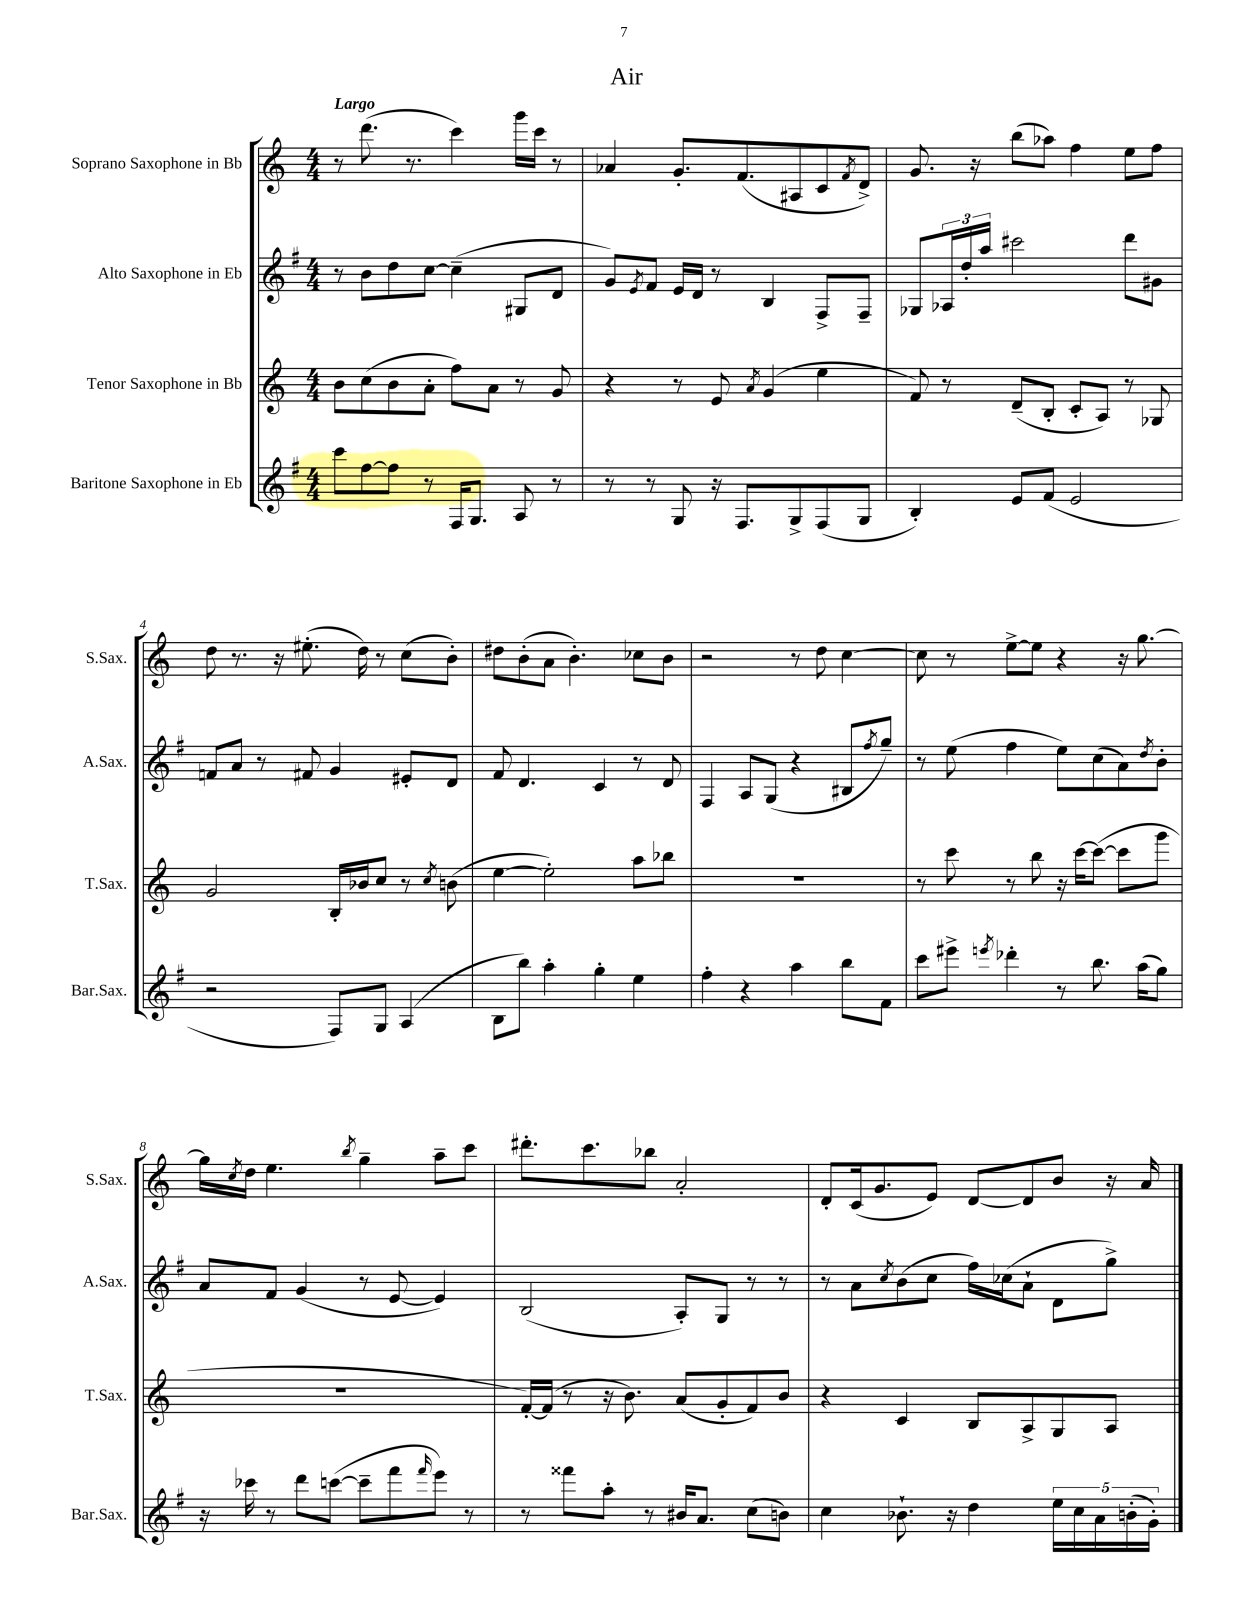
\header { title = "Air" }
<<
\new StaffGroup <<
\new Staff = "s0" \with { instrumentName = "Soprano Saxophone in Bb" shortInstrumentName = "S.Sax." } {
    \clef treble \key c \major \numericTimeSignature \time 4/4 \tempo "Largo"
    r8 d'''8.( r8. c'''4) g'''16 c'''16 r8 |
    aes'4 g'8.-. f'8.( ais8 c'8 \acciaccatura { f'8 } d'8->) |
    g'8. r16 b''8( aes''8) f''4 e''8 f''8 |
    d''8 r8. r16 eis''8.-.( d''16) r8 c''8( b'8-.) |
    dis''8 b'8-.( a'8 b'4.-.) ces''8 b'8 |
    r2 r8 d''8 c''4~ |
    c''8 r8 e''8~-> e''8 r4 r16 g''8.~ |
    g''16 \acciaccatura { c''8 } d''16 e''4. \acciaccatura { b''8 } g''4-- a''8-- c'''8 |
    dis'''8.-. c'''8. bes''8 a'2-. |
    d'8-. c'16( g'8. e'8) d'8~ d'8 b'8 r16 a'16 \bar "|." |
}
\new Staff = "s1" \with { instrumentName = "Alto Saxophone in Eb" shortInstrumentName = "A.Sax." } {
    \clef treble \key g \major \numericTimeSignature \time 4/4
    r8 b'8 d''8 c''8~ c''4--( gis8 d'8 |
    g'8) \acciaccatura { e'8 } fis'8 e'16 d'16 r8 b4 fis8-> fis8-- |
    ges8 \tuplet 3/2 { aes16 d''16-. a''16 } cis'''2 d'''8 gis'8 |
    f'8 a'8 r8 fis'8 g'4 eis'8-. d'8 |
    fis'8 d'4. c'4 r8 d'8 |
    fis4 a8 g8( r4 bis8 \acciaccatura { fis''8 } g''8--) |
    r8 e''8( fis''4 e''8) c''8( a'8) \acciaccatura { d''8 } b'8-. |
    a'8 fis'8 g'4( r8 e'8~ e'4) |
    b2( a8-.) g8 r8 r8 |
    r8 a'8 \acciaccatura { c''8 } b'8( c''8 fis''16) ces''16( a'8-! d'8 g''8->) \bar "|." |
}
\new Staff = "s2" \with { instrumentName = "Tenor Saxophone in Bb" shortInstrumentName = "T.Sax." } {
    \clef treble \key c \major \numericTimeSignature \time 4/4
    b'8 c''8( b'8 a'8-. f''8) a'8 r8 g'8 |
    r4 r8 e'8 \acciaccatura { a'8 } g'4( e''4 |
    f'8) r8 d'8--( b8-. c'8-. a8) r8 ges8 |
    g'2 b16-. bes'16 c''8 r8 \acciaccatura { c''8 } b'8( |
    e''4~ e''2-.) a''8 bes''8 |
    R1 |
    r8 c'''8 r8 b''8 r16 c'''16~ c'''8~( c'''8 g'''8 |
    R1 |
    f'16~-.) f'16( r8 r16 b'8.) a'8( g'8-. f'8) b'8 |
    r4 c'4 b8 a8-> g8 a8 \bar "|." |
}
\new Staff = "s3" \with { instrumentName = "Baritone Saxophone in Eb" shortInstrumentName = "Bar.Sax." } {
    \clef treble \key g \major \numericTimeSignature \time 4/4
    c'''8 fis''8~ fis''8 r8 fis16 g8. a8 r8 |
    r8 r8 g8 r16 fis8. g8-> fis8( g8 |
    b4-.) e'8 fis'8( e'2 |
    r2 fis8) g8 a4( |
    b8 b''8) a''4-. g''4-. e''4 |
    fis''4-. r4 a''4 b''8 fis'8 |
    c'''8 eis'''8-> \acciaccatura { e'''8 } des'''4-. r8 b''8. a''16( g''8) |
    r16 ces'''16 r8 d'''8 c'''8~( c'''8-- fis'''8 \grace { fis'''16 } e'''8) r8 |
    r8 fisis'''8 a''8-. r8 bis'16 a'8. c''8( b'8) |
    c''4 bes'8.-! r16 d''4 \tuplet 5/4 { e''16 c''16 a'16 b'16-.( g'16-.) } \bar "|." |
}
>>
>>
